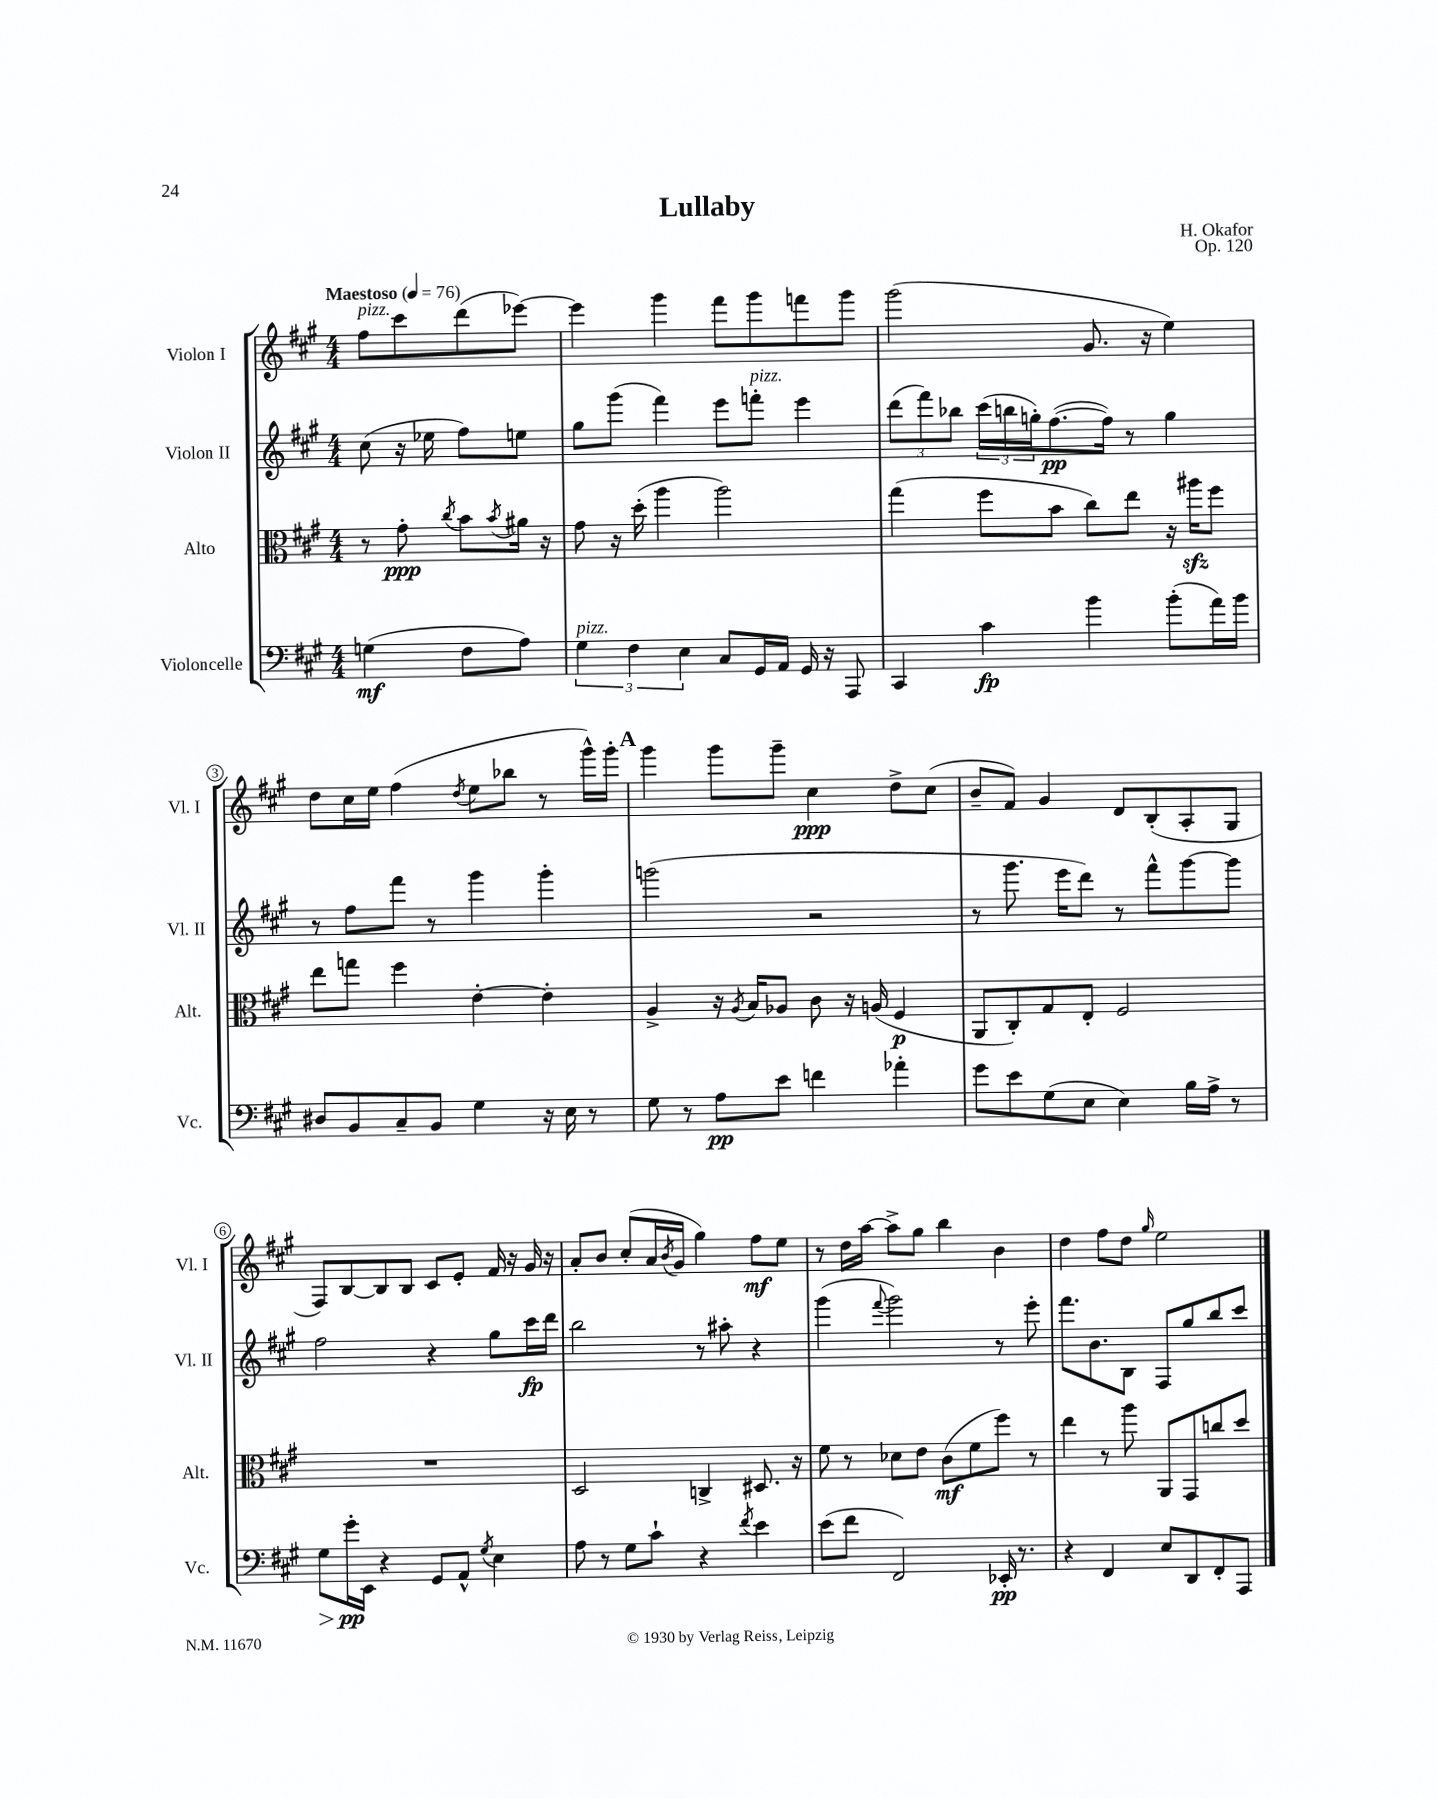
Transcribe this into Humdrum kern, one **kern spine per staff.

**kern	**kern	**kern	**kern
*staff4	*staff3	*staff2	*staff1
*clefF4	*clefC3	*clefG2	*clefG2
*k[f#c#g#]	*k[f#c#g#]	*k[f#c#g#]	*k[f#c#g#]
*M4/4	*M4/4	*M4/4	*M4/4
*MM76	*MM76	*MM76	*MM76
(4G	8r	(8cc#	8ff#
.	8g#'	16r	8ccc#
.	.	16ee-	.
.	8qcc#	.	.
8F#	8b	8ff#)	(8ddd
.	8qb	.	.
8A)	16a#	8ee	[8eee-)
.	16r	.	.
=	=	=	=
6G#	8g#	8gg#	4eee-]
.	16r	(8ggg#	.
6F#	.	.	.
.	(16dd'	.	.
.	4aa	4fff#)	4ggg#
6E	.	.	.
8C#	2aa)	8eee	8fff#
16GG#	.	8fff'	8ggg#
16AA	.	.	.
16GG#	.	4eee	8fff
16r	.	.	.
8AAA	.	.	8ggg#
=	=	=	=
4CC#	(4gg#	(12ddd	(2ggg#
.	.	12fff#)	.
.	.	12bb-	.
4c#	8ff#	(24ccc#	.
.	.	24bb	.
.	.	24gg')	.
.	8b	([8.ff#	.
4b	8cc#)	.	8.g#
.	.	16ff#])	.
.	8ee	8r	.
.	.	.	16r
(8b'	16r	4gg	4ee)
.	16aa#	.	.
16a)	8ff#	.	.
16b	.	.	.
=	=	=	=
8D#	8ee	8r	8dd
8BB	8gg	8ff#	16cc#
.	.	.	16ee
8C#~	4ff#	8fff#	(4ff#
8BB	.	8r	.
.	.	.	8qdd
4G#	[4e'	4ggg#	8ee
.	.	.	8bb-
16r	4e']	4ggg#'	8r
16E	.	.	.
8r	.	.	16ggg#^^)
.	.	.	16ggg#'
=	=	=	=
8G#	4A^	(2ggg	4ggg#
8r	.	.	.
8A	16r	.	8ggg#
.	8qA	.	.
.	16B	.	.
8e	8A-	.	8ggg#~
4f	8c#	2r	4cc#
.	16r	.	.
.	(16A	.	.
4a-'	4F#	.	8dd^
.	.	.	(8cc#
=	=	=	=
8g#	8AA	8r	8b~
8e	8C#')	8.ggg#	8f#)
(8G#	8G#	.	4g#
.	.	16eee	.
8E	8E'	8ddd)	.
4E)	2F#	8r	8d
.	.	8fff#^^	(8B'
16B	.	[8ggg#	8A'
16A^	.	.	.
8r	.	8ggg#]	8G#
=	=	=	=
8G#	1r	2ff#	8F#)
16g#'	.	.	[8B
16EE	.	.	.
4r	.	.	8B]
.	.	.	8B
8GG#	.	4r	8c#
8AA^^	.	.	8e'
8qG#	.	.	.
4E	.	8gg#	16f#
.	.	.	16r
.	.	16ccc#	16g#
.	.	16ddd	16r
=	=	=	=
8A	2D	2bb	8a'
8r	.	.	8b
8G#	.	.	(8cc#'
8c#`	.	.	16a
.	.	.	8qb
.	.	.	16g#
4r	4C^	8r	4gg#)
.	.	8aa#'	.
8qf#	.	.	.
4e	8.D#	4r	8ff#
.	.	.	8ee
.	16r	.	.
=	=	=	=
(8e	8f#	(4ggg#	8r
8f#	8r	.	16dd
.	.	.	[16aa
.	.	8qqfff#	.
2FF#)	8d-	2ggg#)	8aa^]
.	8e	.	8gg#
.	(8c#	.	4bb
.	8f#	.	.
16EE-'	8ff#)	8r	4b
8.r	.	.	.
.	8r	8eee'	.
=	=	=	=
4r	4ee	8.fff#	4dd
.	.	8.b	.
4FF#	8r	.	8ff#
.	8aa	8B	8dd
.	.	.	16qqgg#
8E	8AA	8F#	2ee
8DD	8GG#	8gg#	.
8FF#'	8cc	8bb	.
8AAA	8dd	8ccc#	.
==	==	==	==
*-	*-	*-	*-
